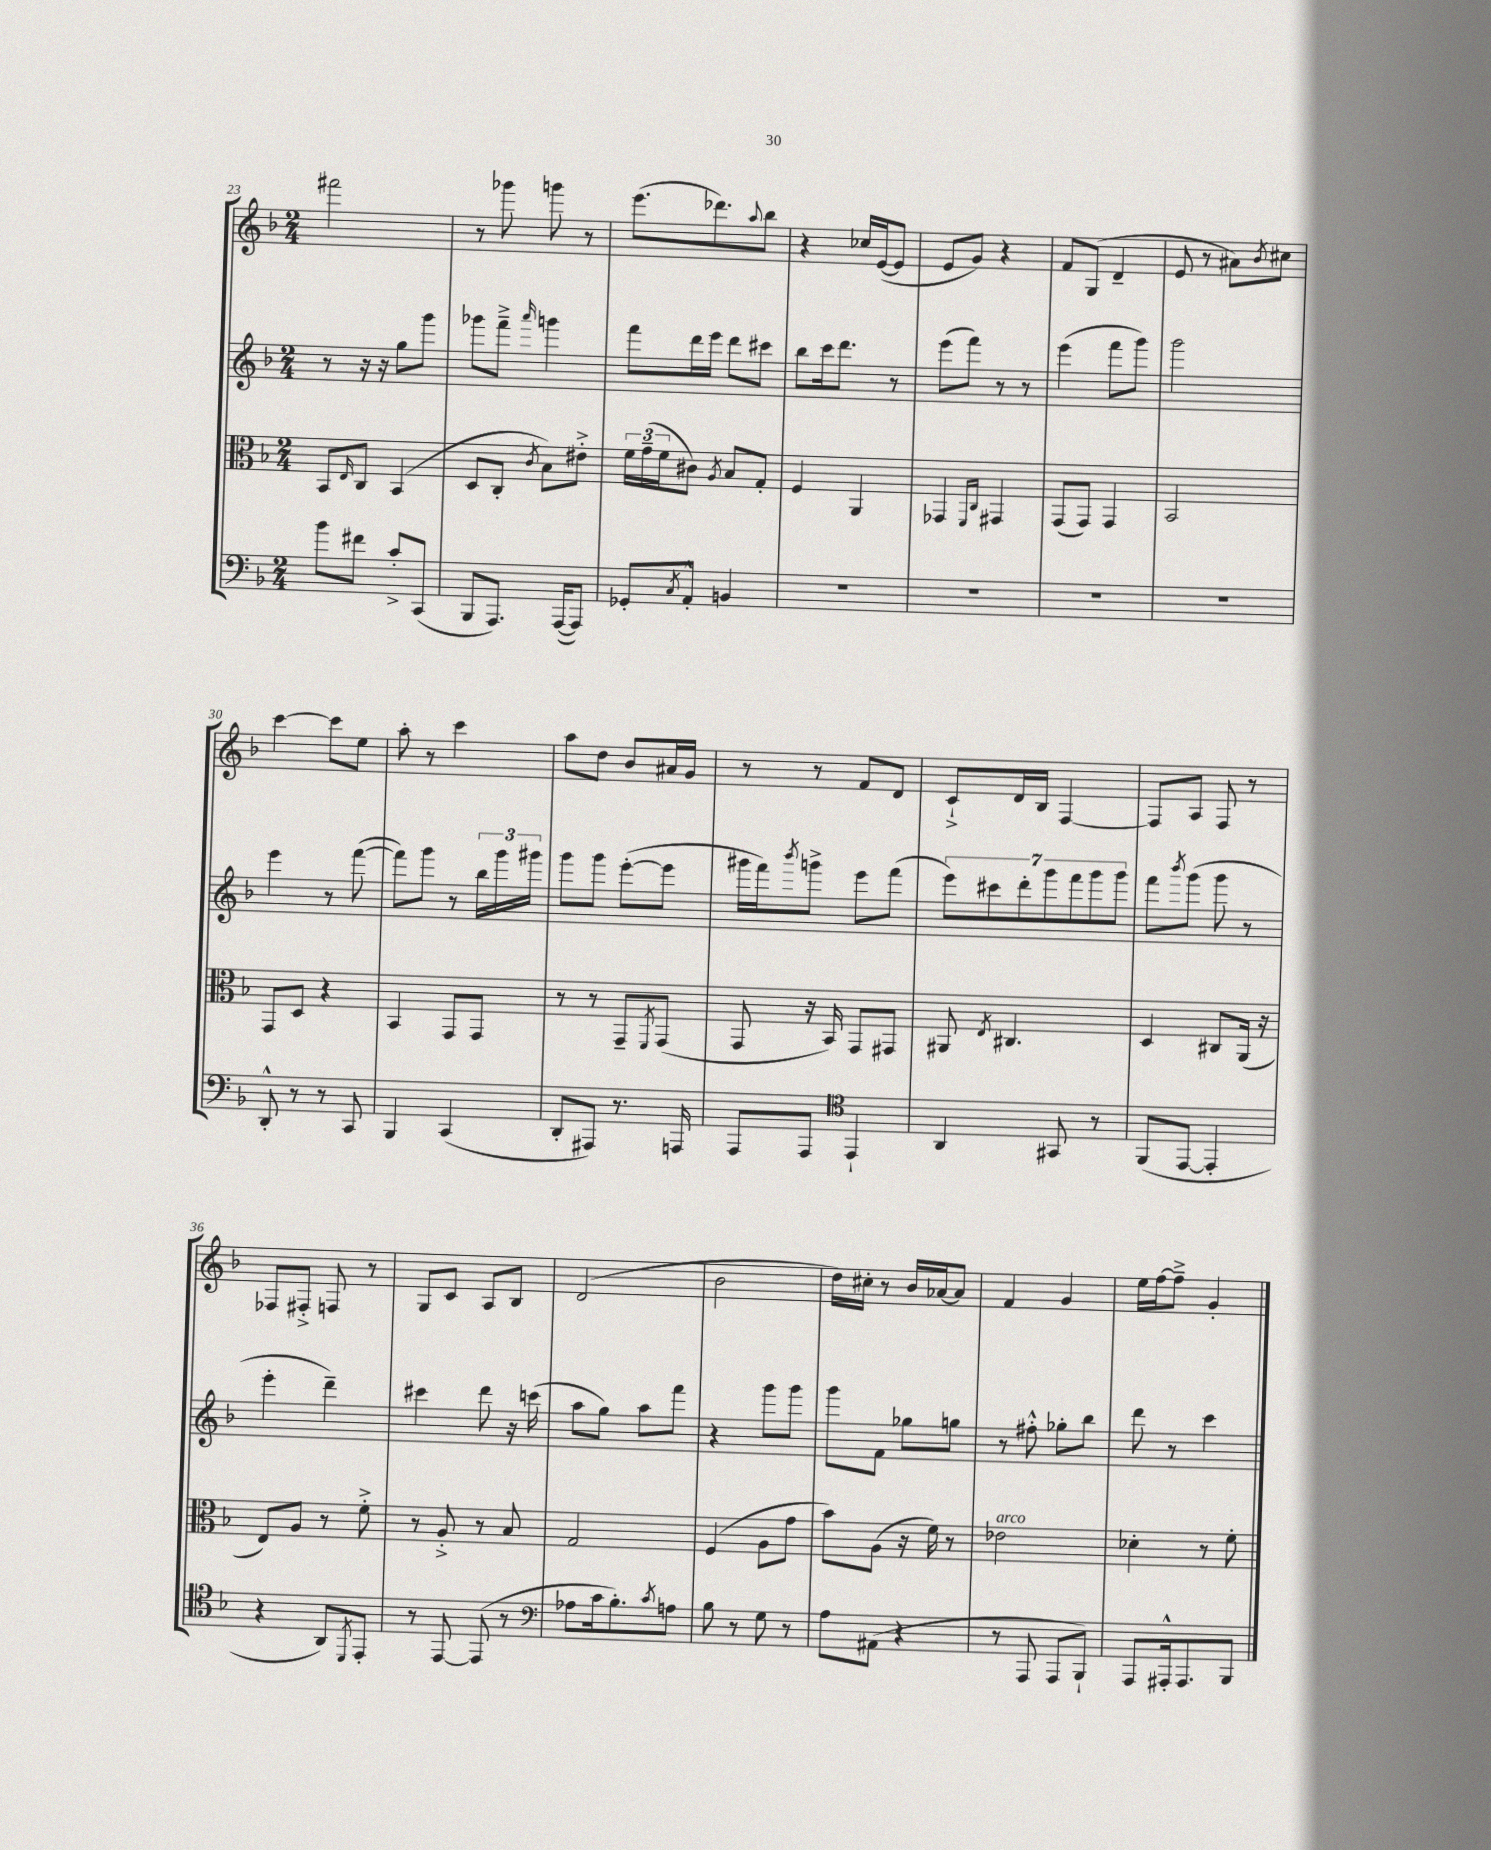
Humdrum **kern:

**kern	**kern	**kern	**kern
*staff4	*staff3	*staff2	*staff1
*clefF4	*clefC3	*clefG2	*clefG2
*k[b-]	*k[b-]	*k[b-]	*k[b-]
*M2/4	*M2/4	*M2/4	*M2/4
8b-	8BB-	8r	2fff#
.	16qqE	.	.
8f#	8C	16r	.
.	.	16r	.
8c'^	(4BB-	8gg	.
(8CC	.	8ggg	.
=	=	=	=
8BBB-	8D	8ggg-	8r
8.AAA)	8C'	8fff~^	8ggg-
.	8qc	16qqaaa	.
.	8B-)	4ggg	8ggg
([16AAA	.	.	.
8AAA])	8e#'^	.	8r
=	=	=	=
8GG-'	24f	8fff	(8.eee
.	(24g~	.	.
.	24f	.	.
8qC	.	.	.
8AA'^^	8c#)	16ddd	.
.	.	16eee	8.ddd-)
.	8qA	.	.
4BB	8B-	8ddd	.
.	.	.	8qqaa
.	8G'	8ccc#	8bb-
=	=	=	=
2r	4F	8bb-	4r
.	.	16ccc	.
.	.	8.ddd	.
.	4AA	.	16cc-
.	.	.	([16e
.	.	8r	8e]
=	=	=	=
2r	4GG-	(8eee	8e
.	.	8fff)	8g)
.	16qqFF	.	.
.	16qqC	.	.
.	4GG#	8r	4r
.	.	8r	.
=	=	=	=
2r	(8GG	(4eee	8f
.	8GG)	.	(8G
.	4GG	8fff	4d~
.	.	8ggg)	.
=	=	=	=
2r	2BB-	2ggg	8e
.	.	.	8r
.	.	.	8a#)
.	.	.	8qb-
.	.	.	8cc#
=	=	=	=
8DD'^^	8GG	4eee	[4ccc
8r	8D	.	.
8r	4r	8r	8ccc]
8CC	.	([8fff	8ee
=	=	=	=
4BBB-	4BB-	8fff])	8aa'
.	.	8ggg	8r
(4CC	8GG	8r	4ccc
.	8GG	24bb-	.
.	.	24ggg	.
.	.	24ggg#	.
=	=	=	=
8DD'	8r	8ggg	8aa
8AAA#)	8r	8ggg	8dd
8.r	8GG~	([8eee'	8b-
.	8qFF	.	.
.	(8GG	8eee]	16a#
16AAA	.	.	16g
=	=	=	=
8AAA	8GG	16ggg#	8r
.	.	16fff)	.
.	.	8qbbb-	.
8AAA	16r	8ggg^	8r
.	16BB-)	.	.
*clefC4	*	*	*
4EE`	8GG	8eee	8f
.	8GG#	(8fff	8d
=	=	=	=
4AA	8AA#	14eee)	8c`^
.	.	14ccc#	.
.	8qE	.	.
.	4.C#	.	16d
.	.	14ddd'	.
.	.	.	16B-
.	.	14ggg	.
8GG#	.	.	[4F
.	.	14fff	.
.	.	14ggg	.
8r	.	.	.
.	.	14ggg	.
=	=	=	=
(8FF	4D	8fff	8F]
.	.	8qbbb-	.
[8EE	.	(8ggg	8A
4EE']	8C#	8ggg	8F
.	(16AA	8r	8r
.	16r	.	.
=	=	=	=
4r	8E)	4eee'	8F-
.	8A	.	8F#'^
8AA)	8r	4ddd~)	8F
8qDD	.	.	.
8EE'	8f'^	.	8r
=	=	=	=
8r	8r	4ccc#	8G
[8EE	8A'^	.	8c
(8EE]	8r	8ddd	8A
8r	8B-	16r	8B-
.	.	(16ccc	.
=	=	=	=
*clefF4	*	*	*
8A-	2G	8aa	(2d
16c	.	8gg)	.
8.B-')	.	.	.
.	.	8aa	.
8qc	.	.	.
8A	.	8fff	.
=	=	=	=
8B-	(4F	4r	2b-
8r	.	.	.
8G	8A	8ggg	.
8r	8g	8ggg	.
=	=	=	=
8A	8b-)	8ggg	16dd)
.	.	.	16cc#'
(8AA#	(8A	8f	8r
4r	16r	8gg-	16b-
.	16f)	.	[16a-
.	8r	8gg	8a-]
=	=	=	=
8r	2e-	8r	4f
8AAA	.	8ff#'^^	.
8AAA	.	8gg-'	4g
8BBB-`)	.	8bb-	.
=	=	=	=
8AAA	4d-'	8ddd	16ee
.	.	.	[16ff
16AAA#'^^	.	8r	8ff~^]
8.AAA#	.	.	.
.	8r	4ccc	4g'
8BBB-	8f'	.	.
==	==	==	==
*-	*-	*-	*-
